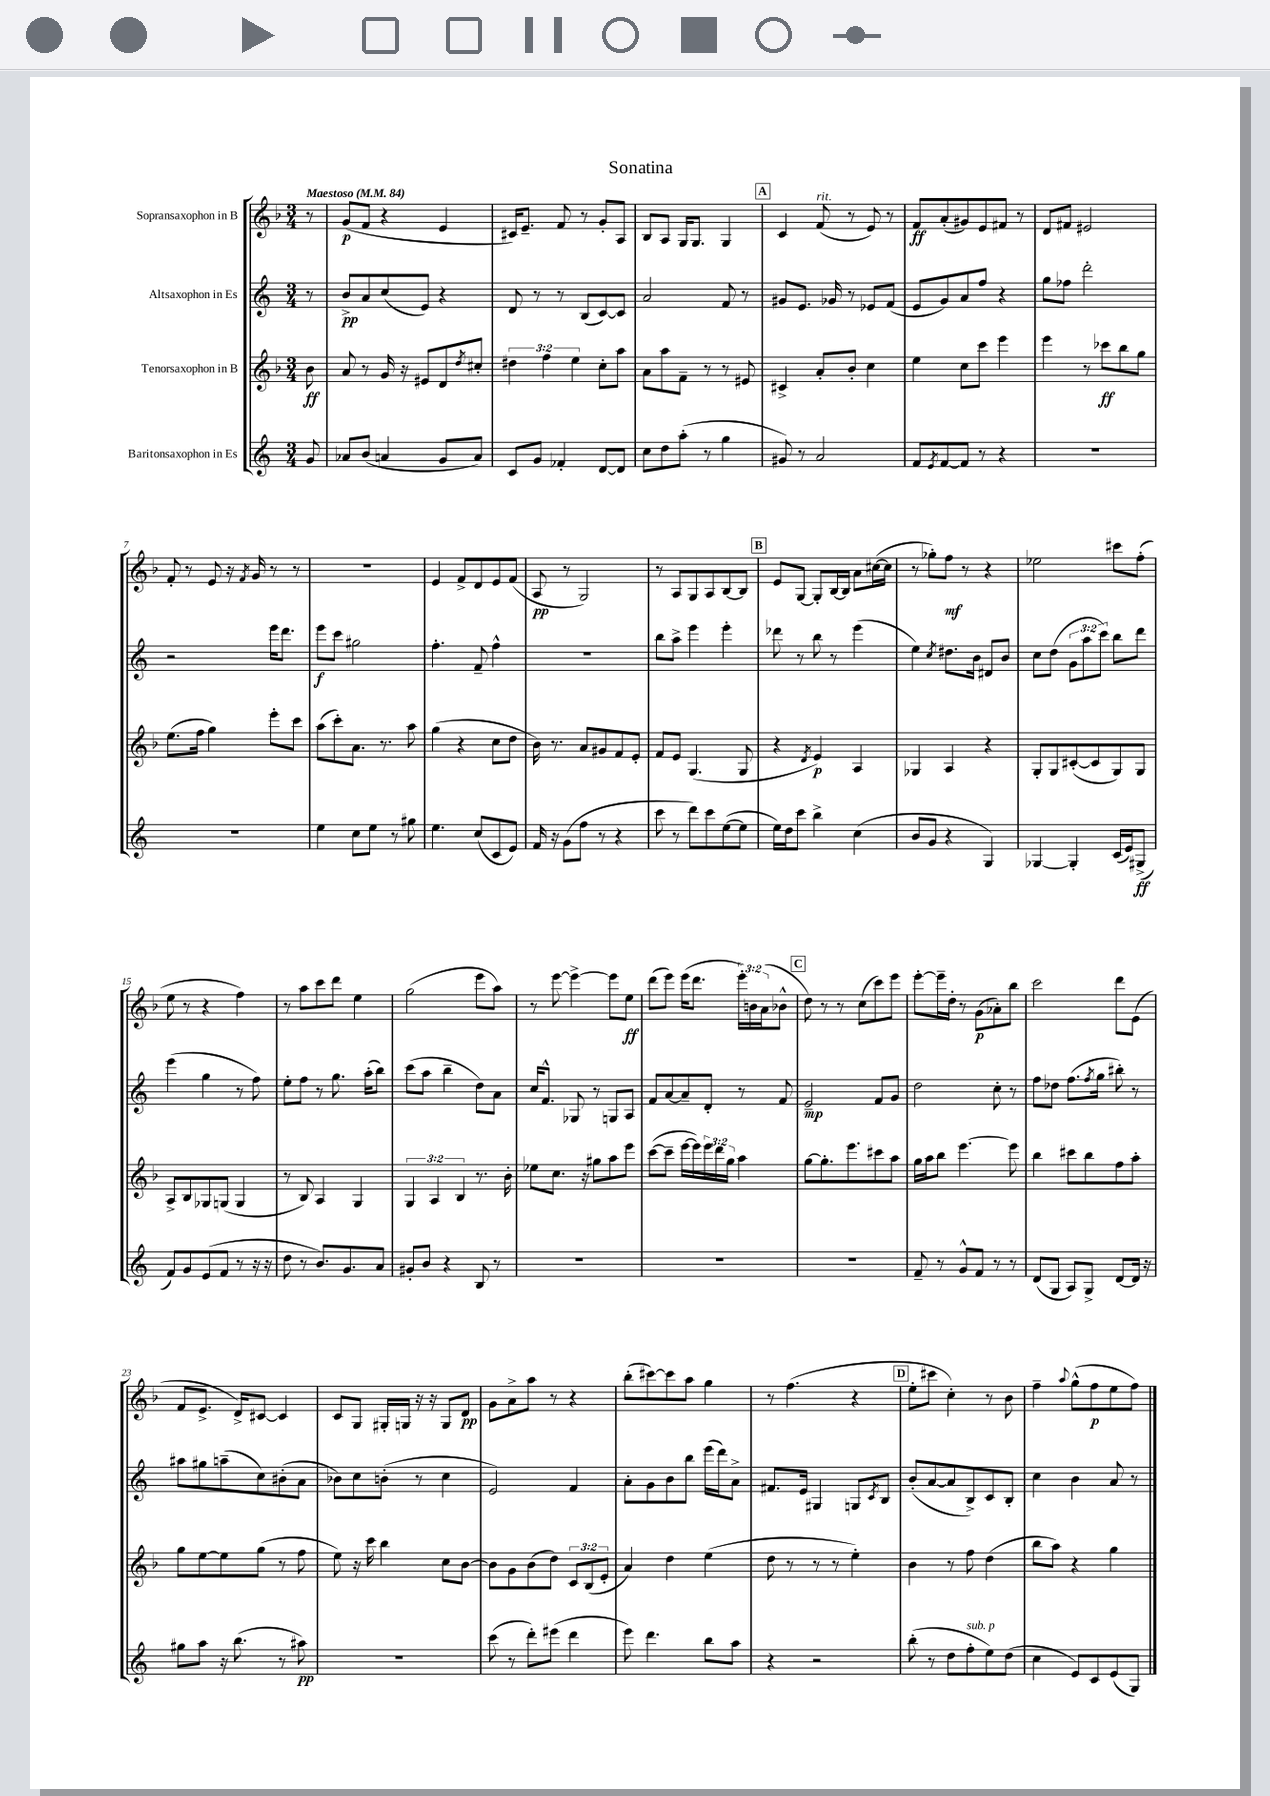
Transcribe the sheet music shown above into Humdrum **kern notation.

**kern	**kern	**kern	**kern
*staff4	*staff3	*staff2	*staff1
*clefG2	*clefG2	*clefG2	*clefG2
*k[]	*k[b-]	*k[]	*k[b-]
*M3/4	*M3/4	*M3/4	*M3/4
*MM84	*MM84	*MM84	*MM84
8g	8b-	8r	8r
=	=	=	=
8a-	8a	8b^	(8g
(8b	8r	8a	8f
4a	16g	(8cc	4r
.	16r	.	.
.	8e#	8e)	.
8g	8d	4r	4e
.	8qdd	.	.
8a)	8cc#'	.	.
=	=	=	=
8c	6dd#	8d	16c#)
.	.	.	8.e~
8g	.	8r	.
.	6ff	.	.
4f-'	.	8r	8f
.	6ee	.	.
.	.	(8B	8r
[8d	8cc'	[8c)	8g'
8d]	8aa	8c]	8A
=	=	=	=
8cc	8a	2a	8B-
8dd	8aa	.	8A
(8aa'	8f~	.	16G
.	.	.	8.G
8r	8r	.	.
4gg	8r	8f	4G
.	8e#	8r	.
=	=	=	=
8g#)	4c#^	8g#	4c
8r	.	8.e	.
2a	8a'	.	(8f
.	.	16g-	.
.	8b-'	8r	8r
.	4cc	8e-	8e)
.	.	(8f	8r
=	=	=	=
8f	4ee	8e	8f
8qe	.	.	.
[8f	.	8g)	(8a'
8f]	8cc	8a	8g#)
8r	8ccc	8ff	8e
4r	4eee	4r	8f#
.	.	.	8r
=	=	=	=
2.r	4eee	8gg	8d
.	.	8ff-	8f#
.	8r	2ddd'	2e#
.	8ccc-	.	.
.	8bb-	.	.
.	8gg	.	.
=	=	=	=
2.r	(8.ee	2r	8f'
.	.	.	8r
.	16ff	.	.
.	4gg)	.	8e
.	.	.	16r
.	.	.	8qf
.	.	.	16g
.	8eee'	16eee	8r
.	.	8.ddd	.
.	8ccc	.	8r
=	=	=	=
4ee	(8aa	8eee	2.r
.	8ccc')	8ccc	.
8cc	8.a	2gg#	.
8ee	.	.	.
.	8.r	.	.
8r	.	.	.
8gg#	8aa	.	.
=	=	=	=
4.ee	(4gg	4.ff'	4e
.	4r	.	8f^
(8cc	.	8f~	8d
8c	8cc	4ff^^	8e
8e)	8dd	.	(8f
=	=	=	=
16f	16b-)	2.r	8A
16r	8.r	.	.
(8g	.	.	8r
8ff	8a	.	2G)
8r	8g#	.	.
4r	8f	.	.
.	8e'	.	.
=	=	=	=
8ccc	8f	8bb	8r
8r	8e	8aa^	8A
8ddd)	(4.G	4eee	8G
8ccc	.	.	8A
([8ee	.	4eee'	[8B-
8ee]	8G	.	8B-]
=	=	=	=
16ee)	4r	8ddd-	8e
16dd	.	.	.
8ccc	.	8r	[8G
.	8qd	.	.
4bb^	4e)	8bb	8G']
.	.	8r	[16B-
.	.	.	16B-]
(4cc	4A	(4eee	8a
.	.	.	([16cc#
.	.	.	16cc#]
=	=	=	=
8b	4G-	4ee)	8r
8g	.	.	8gg-')
.	.	8qcc	.
4r	4A	8.dd#	8ff
.	.	.	8r
.	.	16b	.
4G)	4r	8d#	4r
.	.	8b	.
=	=	=	=
[4G-	8G'	8cc	2ee-
.	8G	(8dd	.
4G-']	([8c#'	12g	.
.	.	12aa	.
.	8c#]	.	.
.	.	12ccc)	.
(16c	8G)	8bb	8ccc#
16e)	.	.	.
(8G#^	8G	8ddd	(8ff'
=	=	=	=
8f)	8A^	(4eee	8ee
8g	8B-	.	8r
(8e	8G-	4gg	4r
8f	(8G	.	.
8r	4G	8r	4ff)
16r	.	8ff)	.
16r	.	.	.
=	=	=	=
8dd	8r	8ee'	8r
8r	8B-)	8ff	8aa
8.b)	4A	8r	8ccc
.	.	8.gg	8ddd
8.g	.	.	.
.	4G	.	4ee
.	.	(16aa'	.
8a	.	8bb)	.
=	=	=	=
8g#'	6G	(8ccc	(2gg
8b	.	8aa	.
.	6A	.	.
4r	.	4bb~	.
.	6B-	.	.
8B	8.r	8dd)	8eee
8r	.	8a	8aa)
.	16b-'	.	.
=	=	=	=
2.r	8ee-	16cc	8r
.	.	8.f^^	.
.	8.cc	.	[8eee
.	.	8G-	4eee^_
.	16r	.	.
.	8gg#	8r	.
.	8aa	8G	8eee]
.	8eee	8A	8ee
=	=	=	=
2.r	([8ccc	8f	(8ddd
.	8ccc~]	[8a	8eee)
.	[16eee	8a~]	(16eee
.	16eee])	.	8.ddd
.	24eee	8d'	.
.	24ddd	.	.
.	24gg	.	.
.	4aa	8r	24eee')
.	.	.	24b
.	.	.	(24a
.	.	8f	8b-^^
=	=	=	=
2.r	[8gg	2e~	8dd)
.	8.gg']	.	8r
.	.	.	8r
.	8.eee	.	.
.	.	.	(8cc
.	8ccc#	8f	8ccc)
.	8aa	8g	8eee
=	=	=	=
8f~	16gg	2dd	[8eee'
.	16aa	.	.
8r	8bb-	.	16eee~]
.	.	.	16dd'
8g^^	[4.eee	.	8r
8f	.	.	(8g
8r	.	8cc'	8a-')
8r	8eee]	8r	8bb-
=	=	=	=
(8d	4bb-	8ff	2ccc
8G	.	8dd-	.
8A)	8ccc#	(8.ff	.
8G^	8bb-	.	.
.	.	8qff	.
.	.	16gg	.
[8d	8ff	8bb#')	8ddd
16d]	8aa'	8r	(8e
16r	.	.	.
=	=	=	=
8gg#	8gg	8aa#	8f
8aa	[8ee	8gg#	8.e^
16r	8ee]	(8aa~	.
(8.bb	.	.	16d^)
.	(8gg	8cc)	[8c#
8r	8r	(8b#'	4c#]
8aa#)	8ff	8a	.
=	=	=	=
2.r	8ee)	8b-)	8c
.	16r	8cc	8G
.	16ccc	.	.
.	4bb-	(8b'	16G#'
.	.	.	16G
.	.	8r	16r
.	.	.	16r
.	8cc	4cc	8G
.	[8b-	.	8d
=	=	=	=
(8ccc	8b-]	2e)	8g
8r	8g	.	8a^
8ddd')	(8b-	.	8aa
(8eee#	8dd)	.	8r
4ddd	12c	4f	4r
.	(12B-	.	.
.	12e'	.	.
=	=	=	=
8eee)	4a)	8a'	(8bb-'
4.ddd	.	8g	[8ccc#)
.	4dd	8b	8ccc#]
.	.	8bb	8aa
8bb	(4ee	(16eee	4gg
.	.	16ddd)	.
8aa	.	8a^	.
=	=	=	=
4r	8dd	8.f#	8r
.	8r	.	(4.ff
.	.	16e	.
2r	8r	4G#	.
.	8r	.	.
.	4ee')	8G	4r
.	.	8qc	.
.	.	8B	.
=	=	=	=
(8bb'	4b-	(8b'	8ee'
8r	.	[8a	8ccc#
8dd	8r	8a]	4cc')
8ff'	8ff	8B^)	.
8ee)	(4dd	8c	8r
(8dd	.	8B'	8b-
=	=	=	=
4cc	8bb-	4cc	4ff~
.	8aa)	.	.
.	.	.	8qqaa
8e)	4r	4b	(8gg^^
8c	.	.	8ff
(8e	4gg	8a	8ee
8G)	.	8r	8ff)
==	==	==	==
*-	*-	*-	*-
